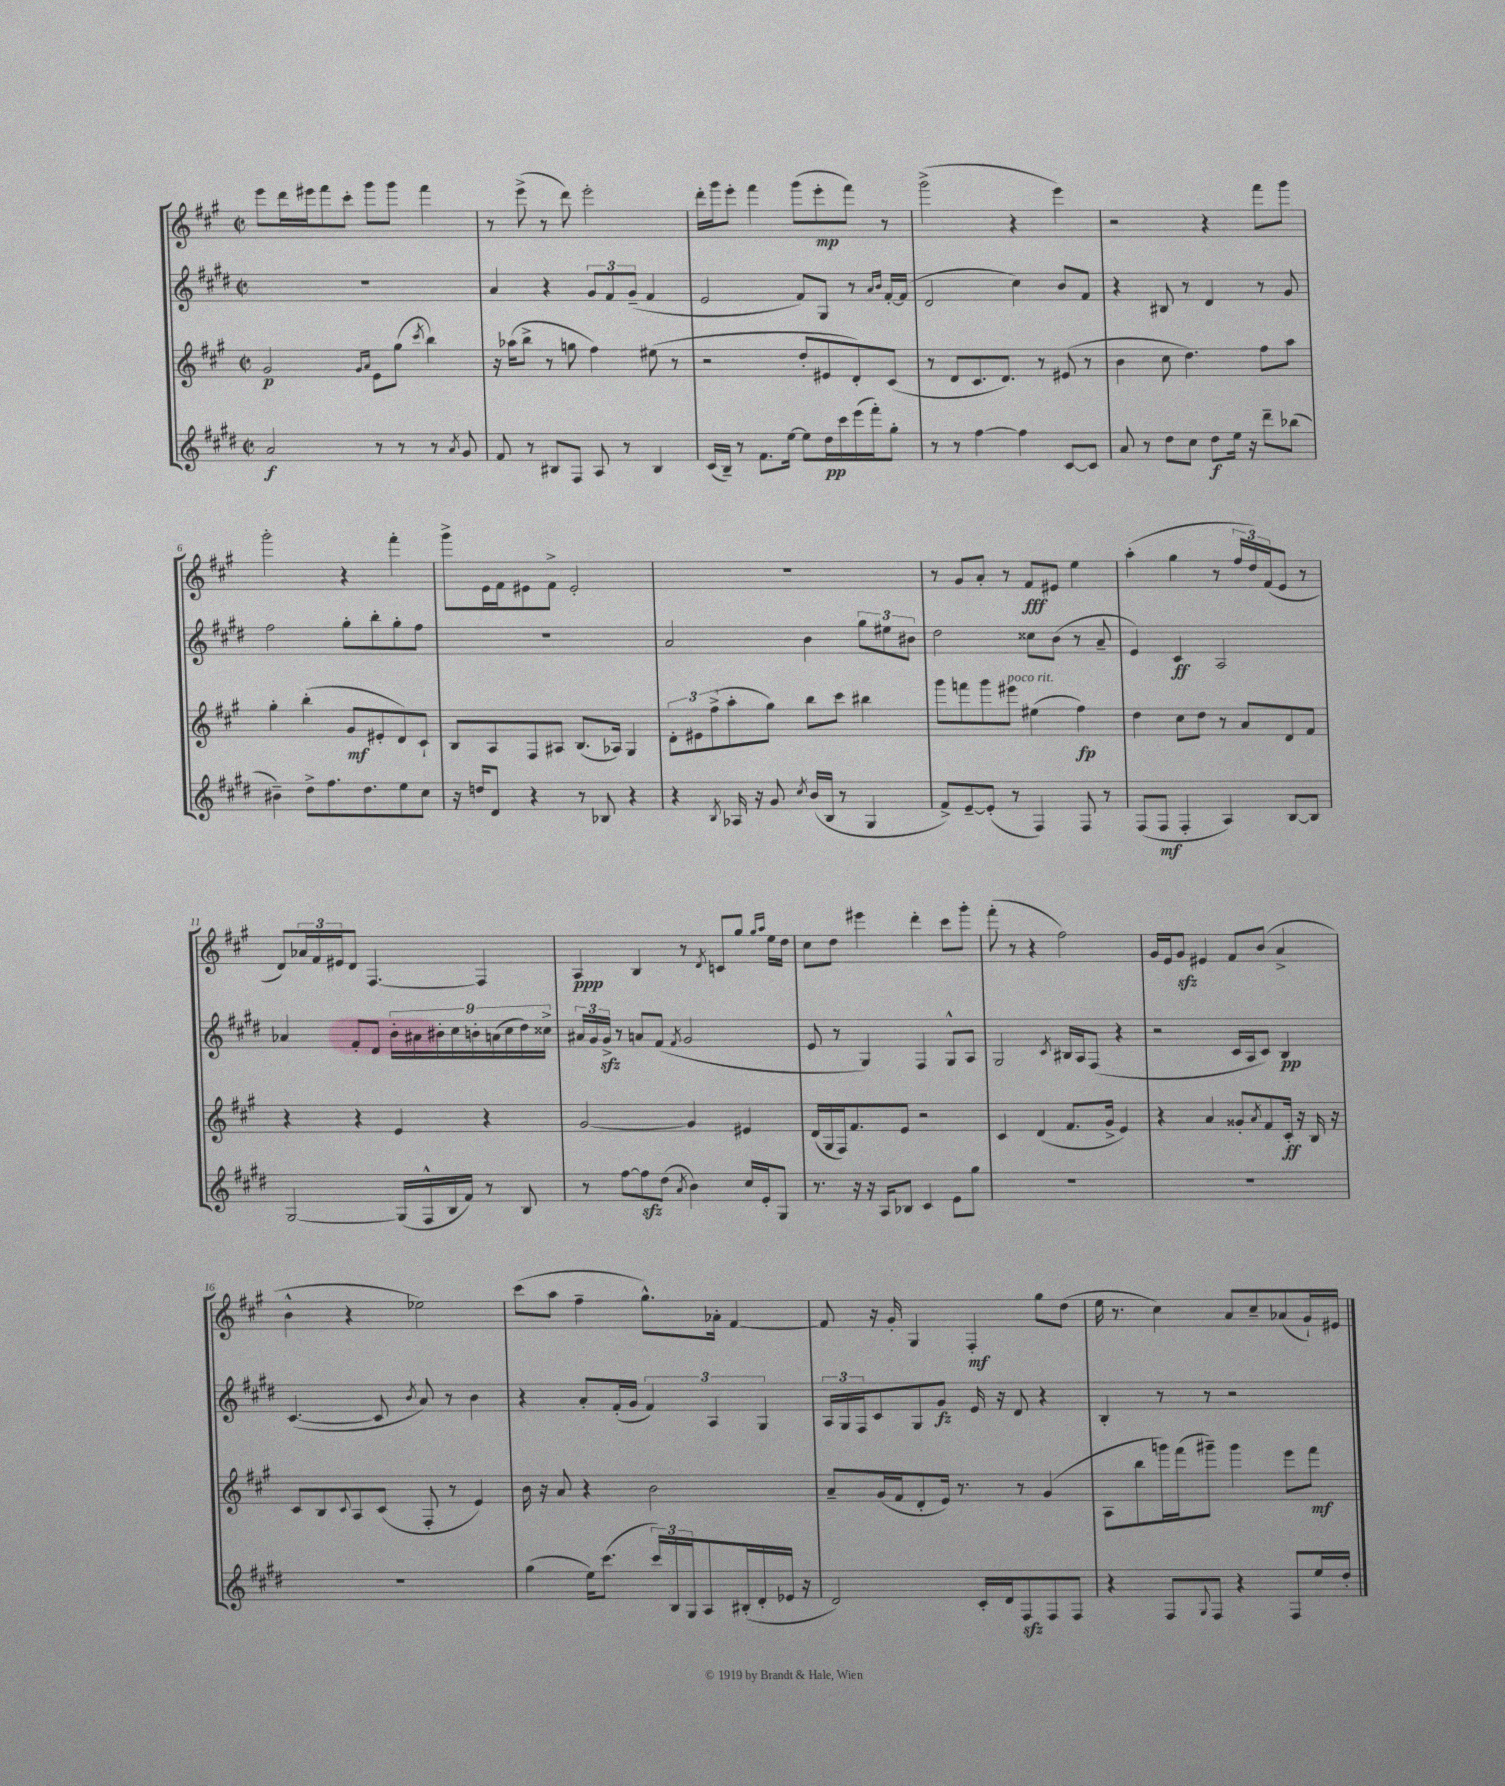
<<
\new StaffGroup <<
\new Staff = "s0" {
    \clef treble \key a \major \defaultTimeSignature \time 2/2
    e'''8 d'''16 eis'''16 fis'''8 cis'''8-. gis'''8 gis'''8 fis'''4 |
    r8 e'''8->( r8 d'''8) e'''2-. |
    d'''16-. gis'''16 e'''8-. fis'''4 gis'''8( e'''8-.\mp fis'''8) r8 |
    gis'''2->( r4 e'''4) |
    r2 r4 fis'''8 gis'''8 |
    gis'''2-. r4 fis'''4-. |
    gis'''8-> e'16 fis'16 eis'8 fis'8-> eis'2-. |
    R1 |
    r8 gis'8 a'8-. r8 fis'8\fff eis'8 e''4 |
    a''4-.( gis''4 r8 \tuplet 3/2 { fis''16 d''16) fis'16( } e'8 r8 |
    d'8) \tuplet 3/2 { aes'16 fis'16 eis'16 } d'8 fis4.~ fis4 |
    a4\ppp b4 r8 \acciaccatura { d'8 } c'8 gis''8 \grace { gis''16 a''16 } e''16 d''16 |
    cis''8 d''8 eis'''4 d'''4-. cis'''8 gis'''8-. |
    fis'''8-.( r8 r4 fis''2) |
    gis'16 e'16 gis'8\sfz eis'4 fis'8 b'8( a'4-> |
    b'4-^ r4 ees''2) |
    cis'''8( a''8 fis''4-- gis''8.-^) aes'16-. fis'4~ |
    fis'8 r16 gis'16-. gis4 fis4-.\mf gis''8 d''8( |
    e''16 r8. cis''4) a'8 cis''8-- aes'8( gis'16-!) eis'16 \bar "|." |
}
\new Staff = "s1" {
    \clef treble \key e \major \defaultTimeSignature \time 2/2
    R1 |
    a'4 r4 \tuplet 3/2 { gis'8 fis'8 gis'8--( } fis'4 |
    e'2 fis'8) gis8 r8 \grace { a'16 b'16 } fis'16~-. fis'16( |
    dis'2 cis''4) b'8 fis'8 |
    r4 bis8 r8 dis'4 r8 gis'8 |
    fis''2 gis''8-. b''8-. gis''8-. fis''8 |
    R1 |
    a'2 b'4 \tuplet 3/2 { gis''8 eis''8 bis'8 } |
    dis''2 cisis''8 b'8( r8 a'8-- |
    e'4) cis'4\ff a2 |
    aes'4 fis'8-. dis'8 \tuplet 9/8 { b'16-. ais'16 bis'16-. cis''16 b'16-. a'16( cis''16 dis''16) cisis''16-> } |
    \tuplet 3/2 { ais'16 gis'16 gis'16->\sfz } r8 a'8 fis'8( \acciaccatura { fis'8 } gis'2 |
    e'8 r8 gis4) fis4 gis8-^ a8 |
    gis2 \acciaccatura { cis'8 } bis16 a16 fis8( r4 |
    r2 cis'16 a16 cis'8) b4\pp |
    cis'4.~( cis'8 \acciaccatura { b'8 } a'8) r8 b'4 |
    r4 a'8-. fis'16-.( gis'16 \tuplet 3/2 { fis'4) a4 gis4 } |
    \tuplet 3/2 { a16 gis16 fis16 } cis'8 gis8 gis'8\fz e'16 r16 dis'8 r4 |
    b4-. r8 r8 r2 \bar "|." |
}
\new Staff = "s2" {
    \clef treble \key a \major \defaultTimeSignature \time 2/2
    gis'2\p \grace { gis'16 a'16 } e'8 gis''8( \acciaccatura { cis'''8 } b''4) |
    r16 aes''16( b''8-> r8 g''8 fis''4) eis''8( r8 |
    r2 d''8-. eis'8 d'8-.) cis'8( |
    r8 d'8 cis'8. d'8.) r8 eis'8( r8 |
    b'4 cis''8 d''4.) fis''8 a''8 |
    gis''4-. b''4-.( gis'8\mf eis'8-. d'8) cis'8-! |
    b8 a8 fis8 ais8 b8.( aes16) gis4 |
    \tuplet 3/2 { d'8-. eis'8 fis''8->( } a''8-. gis''8) b''8 cis'''8 bis''4 |
    gis'''8 f'''8 gis'''8 eis'''8^\markup { \italic "poco rit." } eis''4( fis''4\fp) |
    d''4 cis''8 d''8 r8 a'8 d'8 fis'8 |
    r4 r4 e'4 r4 |
    gis'2~ gis'4 eis'4 |
    d'16( gis16 fis16) fis'8. e'8 r2 |
    cis'4 d'4( fis'8. gis'16-> e'4) |
    r4 a'4 gisis'8-. \acciaccatura { a'8 } fis'8 cis'16-.\ff r16 b16 r16 |
    cis'8 b8 \appoggiatura { cis'8 } a8 cis'8( fis8-. r8 e'4) |
    b'16 r16 a'8 r4 b'2 |
    a'8-- gis'16( fis'16 d'8-. e'16) r8. r8 gis'4( |
    a8 b''8 g'''16) fis'''16( gis'''8--) gis'''4 e'''8 fis'''8\mf \bar "|." |
}
\new Staff = "s3" {
    \clef treble \key e \major \defaultTimeSignature \time 2/2
    a'2\f r8 r8 r8 \acciaccatura { a'8 } gis'8 |
    fis'8 r8 bis8 fis8 a8 r8 bis4 |
    cis'16( b16--) r8 fis'8. e''16~ e''8 dis''16\pp cis'''16 e'''16( fis'''16-.) gis''8-. |
    r8 r8 fis''4~ fis''4 cis'8~ cis'8 |
    a'8 r8 dis''8 cis''8 dis''8\f e''16 r16 dis'''8-- bes''8( |
    bis'4--) dis''8-> fis''8. dis''8. e''8 cis''8 |
    r16 d''16 dis'8 r4 r8 bes8 r4 |
    r4 \acciaccatura { b8 } aes16 r16 gis'8 \acciaccatura { cis''8 } b'16( b16 r8 gis4 |
    fis'8->) e'8~-- e'8-.( r8 fis4) fis8 r8 |
    fis8( fis8\mf fis4-. a4) b8~ b8 |
    gis2~ gis16( fis16-^ b16 fis'16) r8 b8 |
    r8 fis''8~ fis''8\sfz dis''8( \acciaccatura { a'8 } b'4) cis''16 e'16-. gis8 |
    r8. r16 r16 a16 bes8 cis'4 e'8 gis''8 |
    R1 |
    R1 |
    R1 |
    gis''4( e''16) cis'''8.( \tuplet 3/2 { cis'''16) b16 gis16 } a8 bis16-.( dis'16-. ees'16 r16 |
    dis'2) cis'16-. dis'16 fis8\sfz fis8 fis8 |
    r4 fis8 \appoggiatura { gis8 } fis8 r4 fis8 e''16 dis''16-. \bar "|." |
}
>>
>>
